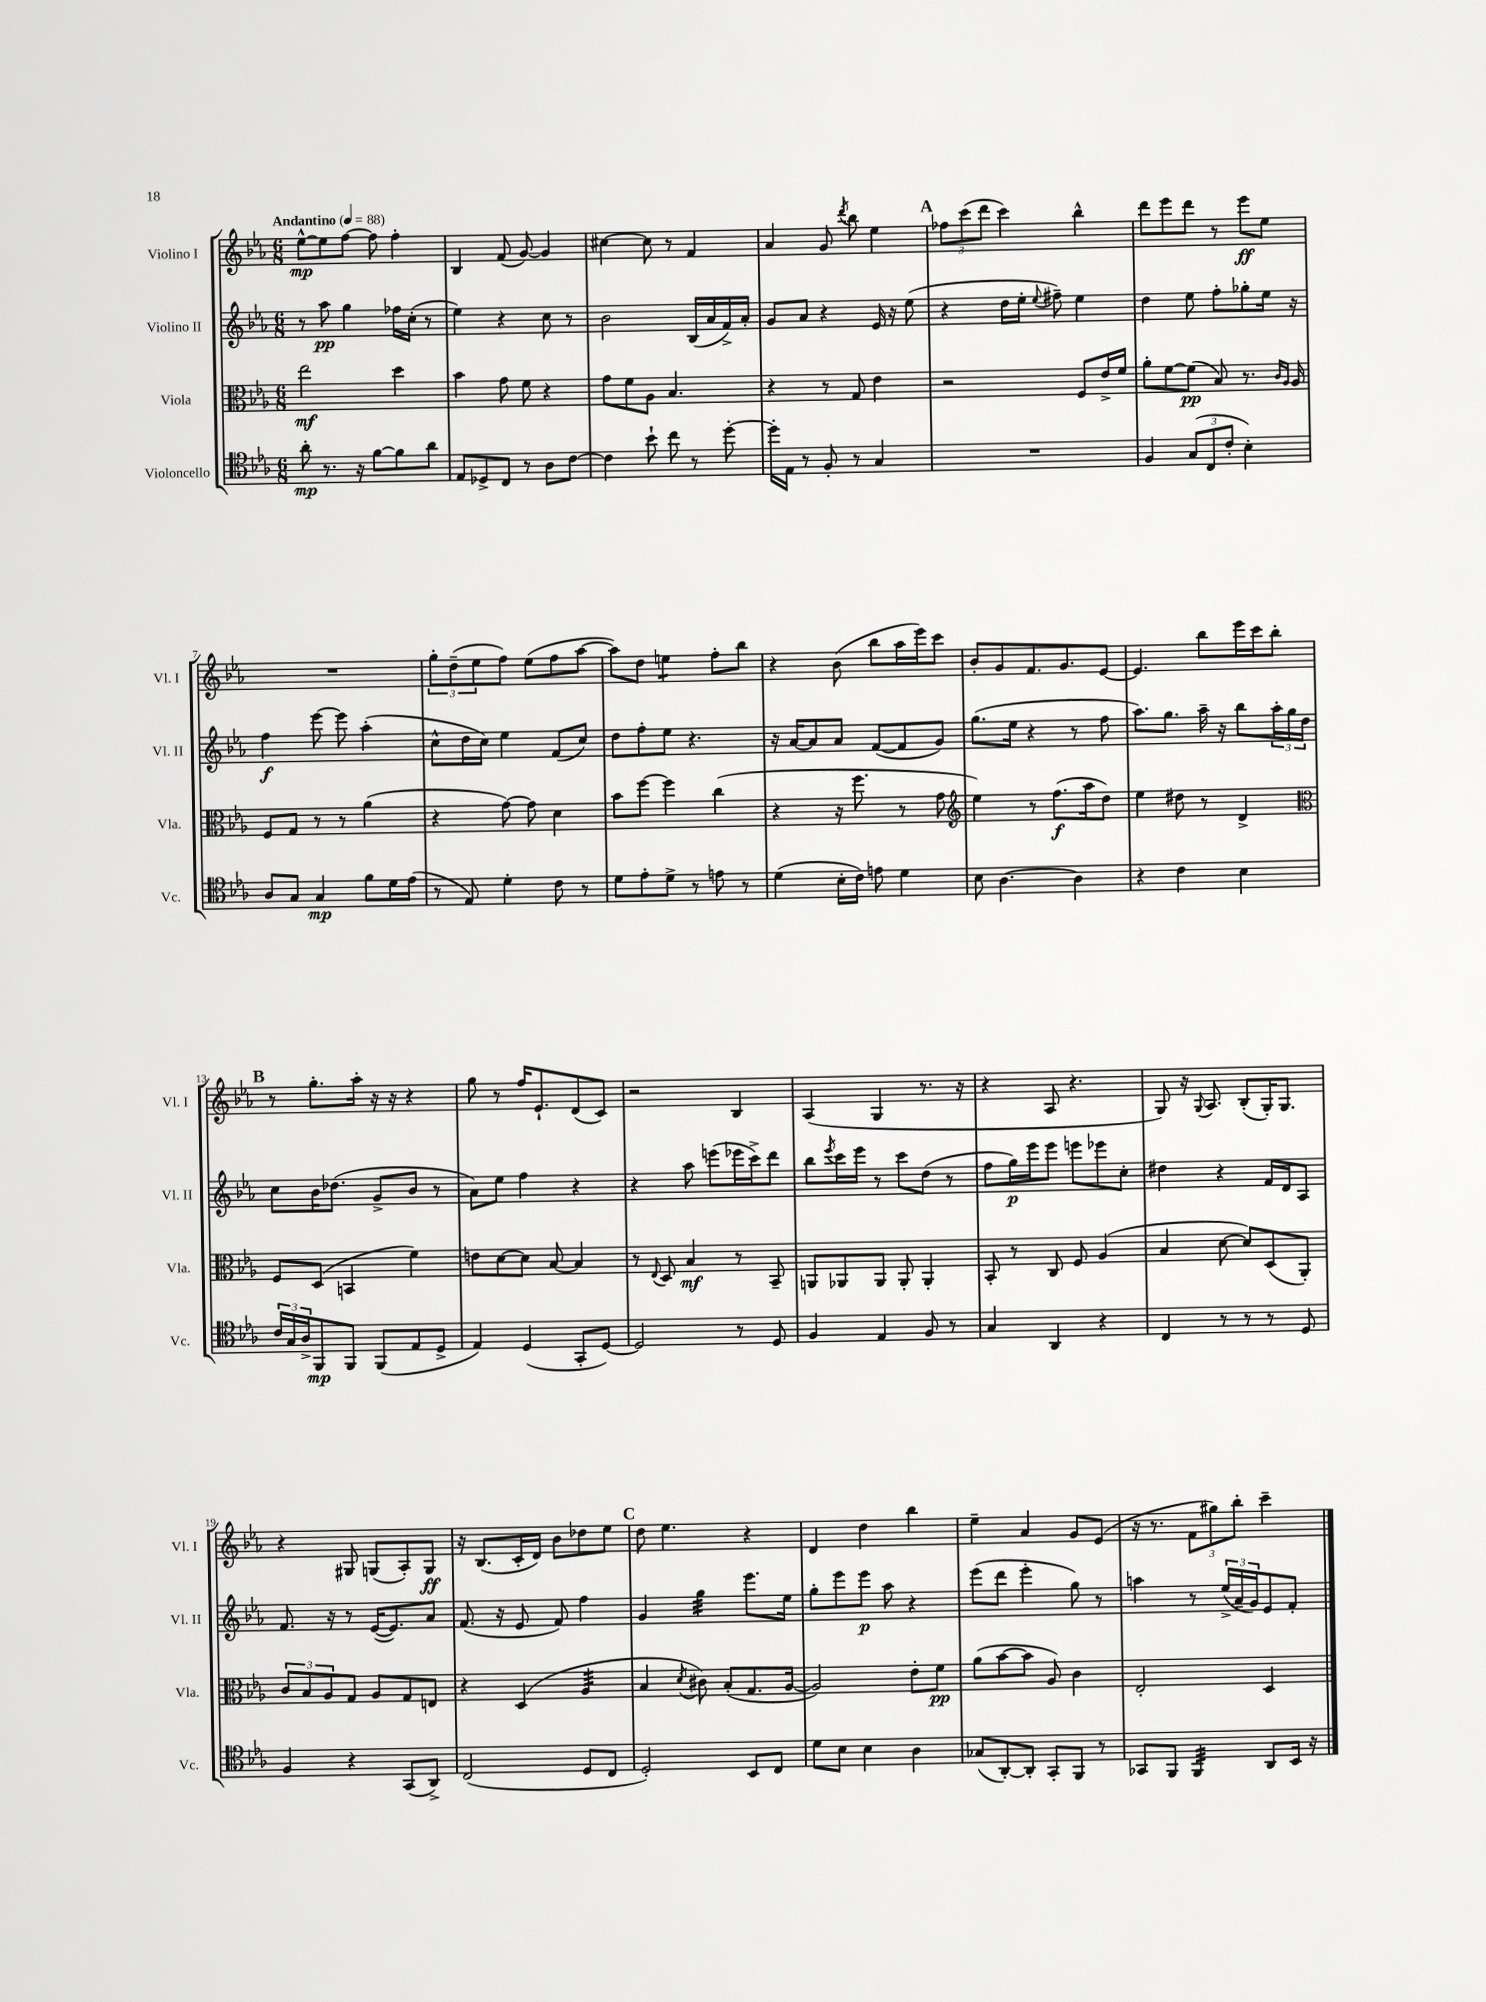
<<
\new StaffGroup <<
\new Staff = "s0" \with { instrumentName = "Violino I" shortInstrumentName = "Vl. I" } {
    \clef treble \key ees \major \numericTimeSignature \time 6/8 \tempo "Andantino" 4 = 88
    ees''8~-^\mp ees''8 f''8~ f''8 f''4-. |
    bes4 f'8( g'8~) g'4 |
    cis''4~ cis''8 r8 f'4 |
    aes'4 g'8 \acciaccatura { d'''8 } bes''8 ees''4 |
    \mark \markup { \bold "A" } \tuplet 3/2 { fes''8 c'''8( d'''8 } c'''4) bes''4-^ |
    d'''8 ees'''8 d'''8 r8 ees'''8\ff ees''8 |
    R2. |
    \tuplet 3/2 { g''8-. d''8--( ees''8 } f''8) ees''8( f''8 aes''8~ |
    aes''8) d''8 e''4:8 f''8-. bes''8 |
    r4 bes'8( bes''8 aes''16 ees'''16) c'''8 |
    bes'8-. g'8 f'8. g'8. ees'8~ |
    ees'4. bes''8 ees'''16 c'''16 bes''8-. |
    \mark \markup { \bold "B" } r8 g''8.-. aes''16-. r16 r16 r4 |
    g''8 r8 f''16 ees'8.-! d'8( c'8) |
    r2 bes4 |
    aes4( g4 r8. r16 |
    r4 aes8 r4. |
    g8) r16 \appoggiatura { g8 } aes8. bes8-.( g16-.) g8. |
    r4 gis8 g8( aes8-.) g8\ff |
    r16 bes8.( c'16-. d'16) bes'8 des''8 ees''8 |
    \mark \markup { \bold "C" } d''8 ees''4. r4 |
    d'4 d''4 bes''4 |
    ees''4-- aes'4 g'8 ees'8( |
    r16 r8. \tuplet 3/2 { f'8 gis''8) bes''8-. } c'''4-- \bar "|." |
}
\new Staff = "s1" \with { instrumentName = "Violino II" shortInstrumentName = "Vl. II" } {
    \clef treble \key ees \major \numericTimeSignature \time 6/8
    r8 aes''8\pp g''4 fes''16 c''16-.( r8 |
    ees''4) r4 c''8 r8 |
    bes'2 bes16( aes'16 f'16->) aes'16-. |
    g'8 aes'8 r4 ees'16 r16 ees''8( |
    \mark \markup { \bold "A" } r4 d''16 ees''16-. \appoggiatura { ees''8 } fis''8--) ees''4 |
    d''4 ees''8 f''8-. ges''8-. ees''16 r16 |
    f''4\f ees'''8~ ees'''8 aes''4-.( |
    c''8-^ d''16 c''16) ees''4 f'8( c''8) |
    d''8 f''8-. ees''8 r4. |
    r16 aes'16~ aes'8 aes'8 f'8~( f'8 g'8) |
    g''8.( ees''16 r4 r8 f''8 |
    aes''8.) g''8. aes''16-- r16 bes''8 \tuplet 3/2 { aes''16-. g''16 d''16 } |
    \mark \markup { \bold "B" } c''8 bes'16 des''8.( g'8-> bes'8 r8 |
    aes'8) ees''8 f''4 r4 |
    r4 aes''8 e'''8( ees'''16 c'''16->) d'''8 |
    bes''8 \acciaccatura { ees'''8 } c'''16 ees'''16 r8 c'''8 d''8( r8 |
    f''8 g''16\p) ees'''16 ees'''8 e'''8 ees'''8 c''8-. |
    dis''4 r4 f'16 d'16 aes8 |
    f'8. r16 r8 ees'16~( ees'8.) aes'8 |
    f'8.( r16 ees'8 f'8) f''4 |
    \mark \markup { \bold "C" } g'4 g''4:32 ees'''8. ees''16 |
    g''8-. ees'''8 ees'''8\p aes''8 r4 |
    ees'''8( d'''8 ees'''4-. g''8) r8 |
    a''4 r8 \tuplet 3/2 { ees''16->( aes'16-- g'16) } ees'8 f'8-. \bar "|." |
}
\new Staff = "s2" \with { instrumentName = "Viola" shortInstrumentName = "Vla." } {
    \clef alto \key ees \major \numericTimeSignature \time 6/8
    ees''2\mf d''4 |
    bes'4 g'8 f'8 r4 |
    g'8 f'8 aes8 bes4. |
    r4 r8 g8 ees'4 |
    \mark \markup { \bold "A" } r2 f8 ees'16-> f'16 |
    aes'8-. f'8~ f'8\pp( bes8) r8. \grace { c'16 aes16 } aes16 |
    f8 g8 r8 r8 aes'4( |
    r4 g'8~) g'8 d'4 |
    bes'8 f''8~ f''4 c''4( |
    r4 r16 f''8. r8 g'8 |
    \clef treble ees''4) r8 f''8.\f( aes''16 d''8) |
    ees''4 dis''8 r8 d'4-> |
    \mark \markup { \bold "B" } \clef alto f8 d8( b,4 f'4) |
    e'8 d'8~ d'8 bes8~ bes4 |
    r8 \appoggiatura { ees8 } d8 bes4\mf r8 bes,8-- |
    a,8 aes,8 aes,8 aes,8-. aes,4-. |
    bes,8-. r8 c8 f8 aes4( |
    bes4 d'8~ d'8) d8( aes,8-.) |
    \tuplet 3/2 { c'8 bes8 aes8 } g8 aes8 g8 e8 |
    r4 d4( aes4:32 |
    \mark \markup { \bold "C" } bes4 \acciaccatura { d'8 } cis'8) bes8-.( g8. aes16~ |
    aes2) ees'8-. f'8\pp |
    aes'8( bes'8~ bes'8 aes8) c'4 |
    ees2-. d4 \bar "|." |
}
\new Staff = "s3" \with { instrumentName = "Violoncello" shortInstrumentName = "Vc." } {
    \clef tenor \key ees \major \numericTimeSignature \time 6/8
    aes'8-.\mp r8. r16 f'8~ f'8 aes'8 |
    ees8 des8-> c8 r8 aes8 c'8~ |
    c'4 bes'8-! c''8 r8 d''8~-. |
    d''16-. ees16 r8 f8-. r8 g4 |
    \mark \markup { \bold "A" } R2. |
    f4 \tuplet 3/2 { g8( c8 c'8-. } bes4-.) |
    aes8 g8 g4\mp f'8 d'16 ees'16( |
    r8 ees8) d'4-. c'8 r8 |
    d'8 ees'8-. d'8-> r8 e'8 r8 |
    d'4( bes16-. c'16) e'8 d'4 |
    bes8 aes4.~ aes4 |
    r4 c'4 bes4 |
    \mark \markup { \bold "B" } \tuplet 3/2 { c'16 g16 aes16-> } f,8\mp f,8 f,8( ees8 d8-> |
    ees4) d4( g,8-. d8~) |
    d2 r8 d8 |
    f4 ees4 f8 r8 |
    g4 aes,4 r4 |
    c4 r8 r8 r8 d8 |
    f4 r4 g,8( aes,8->) |
    c2( d8 c8 |
    \mark \markup { \bold "C" } d2-.) bes,8 c8 |
    d'8 bes8 bes4 aes4 |
    ges8( aes,8~-.) aes,8-. g,8-. f,8 r8 |
    ges,8 f,8 f,4:32 aes,8 bes,16 r16 \bar "|." |
}
>>
>>
